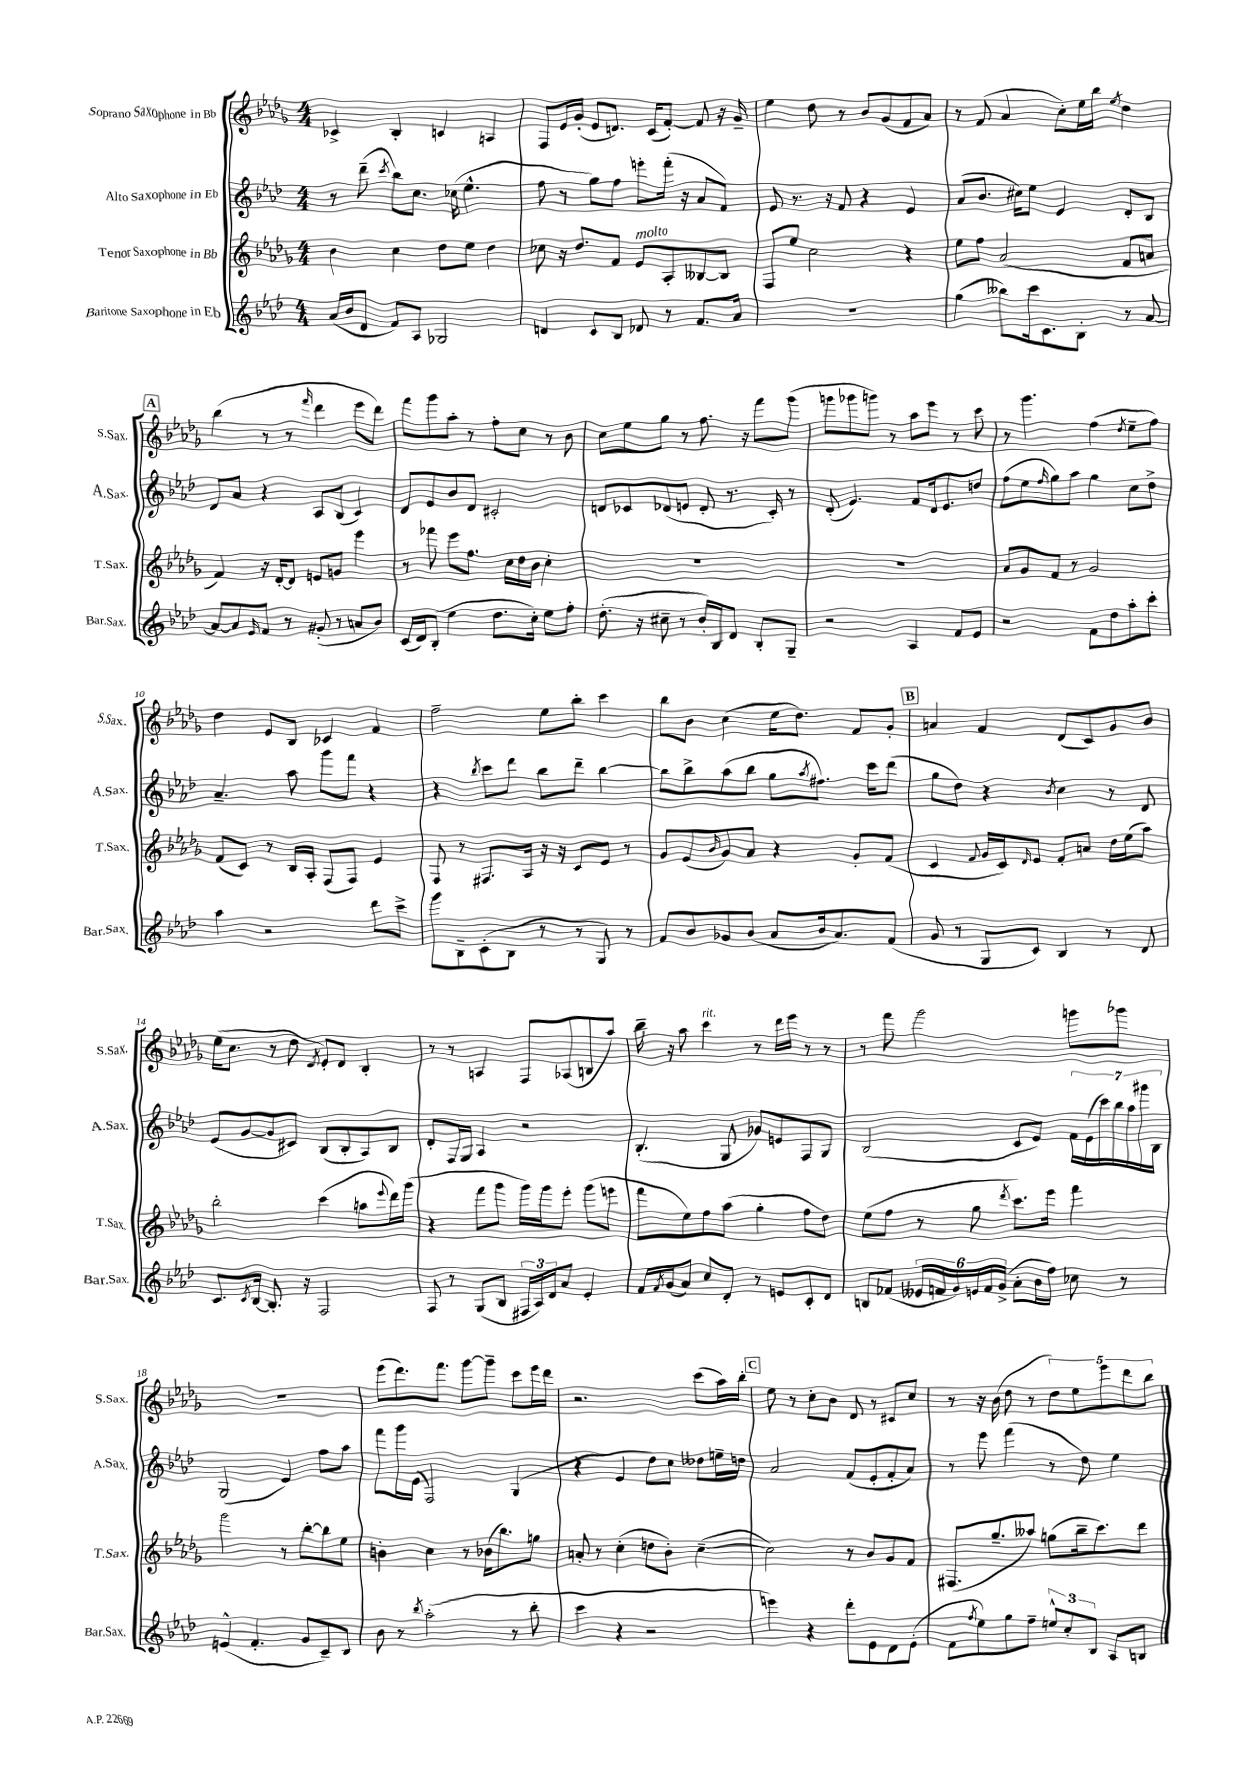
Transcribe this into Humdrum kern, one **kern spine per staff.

**kern	**kern	**kern	**kern
*part4	*part3	*part2	*part1
*staff4	*staff3	*staff2	*staff1
*I"Baritone Saxophone in Eb	*I"Tenor Saxophone in Bb	*I"Alto Saxophone in Eb	*I"Soprano Saxophone in Bb
*I'Bar.Sax.	*I'T.Sax.	*I'A.Sax.	*I'S.Sax.
*clefG2	*clefG2	*clefG2	*clefG2
*k[b-e-a-d-]	*k[b-e-a-d-g-]	*k[b-e-a-d-]	*k[b-e-a-d-g-]
*M4/4	*M4/4	*M4/4	*M4/4
=1	=1	=1	=1
(16a-/LL	4b-\	8r	4c-X^/
16b-/J	.	.	.
8d-/J	.	(8ddd-~\	.
.	.	8qccc/	.
8f/L)	4cc\	8bb-\L)	4B-'/
8A-/J	.	8.cc\J	.
2G-X/	8dd-\L	.	4cn/
.	.	(16cc-X\	.
.	8ee-\J	4.ee-^^\	.
.	4dd-\	.	4An/
=2	=2	=2	=2
4dn/	8cc-X\	8ff\	8F/L
.	16r	8r	16e-/L
.	8.dd-/L	.	(16g-'/JJ
8c/L	.	8gg\L)	8e-/L
8B-/J	8f/J	8ff\J	8.dn/J)
!	!LO:TX:a:i:t=molto	!	!
8d-X/	8e-/L	8eeen'\L	.
.	.	.	(16c/KL
8r	8A-'/	(16fff'\Jk	[8f'/J)
.	.	16r	.
8.f/L	[8B--X/	8a-/L	8f/]
.	8B--/J]	8f/J)	16r
16a-/Jk	.	.	16g-~/
=3	=3	=3	=3
1r	8F/L	8e-/	4ee-\
.	8ee-/J	8.r	.
.	2cc\	.	8dd-\
.	.	16r	.
.	.	8f/	8r
.	.	4r	8b-/L
.	.	.	(8g-/
.	4r	4e-/	8f/
.	.	.	8a-/J)
=4	=4	=4	=4
(4gg\	8ee-\L	(8a-/L	8r
.	8ff\J	8.b-/J	(8f/
8bb--X\L)	(2a-/	.	4a-/
.	.	16cc#X\KL)	.
16ccc\k	.	8ee-\J	.
8.c\	.	.	.
.	.	4e-/	8cc'\L)
8B-'\J	.	.	16ee-\L
.	.	.	16bb-\JJ
.	.	.	8qee-/
8r	8f/L	8d-'/L	4dd-\
[8a-/	8an/J	8B-/J	.
!!LO:LB:g=z
!!LO:REH:place=s1:t=A
=5	=5	=5	=5
8a-/L_	4f/)	8d-/L	(4bb-\
8a-/]	.	8a-/J	.
16qqe-/	.	.	.
8f/J	16r	4r	8r
.	[16d-'/KL	.	.
8r	8d-/J]	.	8r
.	.	.	16qqfff/
(8g#X'/	8en/L	8A-/L	4ddd-\
8r	8gn/J	(8B-/J	.
8an/L	4eee-\	4c/)	8eee-\L
8b-/J)	.	.	8ddd-\J)
=6	=6	=6	=6
(16c/LL	8r	8d-/L	8fff\L
16d-/J)	.	.	.
(8B-'/J	8fff-X\	8e-/	8ggg-\
4ee-\	8eee-\L	8b-/	8aa-'\J
.	8.ff\J	8d-/J	8r
8.dd-\L	.	2c#X'/	8ff'\L
.	16cc\LL	.	.
.	16dd-\	.	8cc\J
16cc'\Jk)	16b-\JJ	.	.
8ee-\L	4cc'\	.	8r
8ff'\J	.	.	8b-\
=7	=7	=7	=7
(8.dd-'\	1r	8dn/L	8cc\L
.	.	8c-X/	8ee-\
16r	.	.	.
8cc#X~\	.	(8d-X/	8gg-\J
8r	.	8en/J	8r
16b-'/LL)	.	8d-'/	8.ff\
16B-/J	.	.	.
8d-/J	.	8.r	.
.	.	.	16r
8B-'/L	.	.	8fff\L
.	.	16c-'/)	.
8G~/J	.	8r	(8ggg-\J
=8	=8	=8	=8
2r	1r	(8d-'/	8gggn\L
.	.	4.e-/)	8ggg-X\
.	.	.	8gggn\J)
.	.	.	8r
4A-/	.	8f/L	8aa-\L
.	.	16d-/k	8eee-\J
.	.	8.e-/	.
8f/L	.	.	8r
8e-/J	.	8ddn/J	8ccc\
=9	=9	=9	=9
2r	8a-/L	(8ff\L	8r
.	8g-/	8ee-\	4.ggg-\
.	.	16qqff/	.
.	8f/J	8gg\)	.
.	8r	8aa-\J	.
8f\L	2g-/	4gg\	(4ff\
8dd-\	.	.	.
.	.	.	8qdd-/
8aa-'\	.	8cc\L	8ee-~\L
8ccc'\J	.	8dd-^\J	8ff\J)
!!LO:LB:g=z
=10	=10	=10	=10
4aa-\	(8f/L	4.a-~/	4dd-\
.	8c/J)	.	.
2r	8r	.	8e-/L
.	16B-/LL	8aa-\	8B-/J
.	16A-'/JJ	.	.
.	(8F/L	8ggg\L	4c-X/
.	8F/J)	8fff\J	.
8ddd-\L	4e-/	4r	4f/
8ccc^\J	.	.	.
=11	=11	=11	=11
8ggg\L	8F/	4r	2ff~\
8B-~\	8r	.	.
.	.	8qbb-/	.
(8c'\	8.F#X/L	8ccc\L	.
8B-\J	.	8ddd-\J	.
.	16A-/Jk	.	.
8r	16r	8bb-\L	8ee-\L
.	16r	.	.
8r	8c/L	8ddd-~\J	8bb-'\J
8G/)	8e-/J	[4bb-\	4ccc\
8r	8r	.	.
=12	=12	=12	=12
8f/L	8g-/L	8bb-\L]	8bb-\L
8b-/	(8e-/	8bb-^\	8b-\J
.	16qqb-/	.	.
8g-X/	8g-/)	(8aa-\	(4cc\
(8b-/J	8a-/J	8bb-\J	.
8a-/L	4r	8gg\L	16ee-\KL
.	.	.	8.dd-\J)
.	.	8qaa-/	.
16b-/k	.	8.ff#X\J)	.
8.a-/)	.	.	.
.	8g-'/L	.	8f/L
.	.	16ccc\KL	.
(8f/J	(8f/J	(8ddd-\J	8g-'/J
!!LO:REH:place=s1:t=B
=13	=13	=13	=13
8g/	4c/	8gg\L	4an/
8r	.	8dd-\J)	.
.	8qqf/	.	.
8G/L	16g-/LL	4r	4f/
.	16c/J)	.	.
.	16qqd-/	.	.
8c/J)	8e-/J	.	.
.	.	8qb-/	.
4B-/	8f'/L	4cc\	(8d-/L
.	8an/J	.	8c/)
8r	16dd-\LL	8r	8g-/
.	(16ee-\J	.	.
8d-/	8aa-\J)	8d-/	8b-/J
!!LO:LB:g=z
=14	=14	=14	=14
8.c/L	2bb-'\	(8e-/L	(16ee-\KL
.	.	.	8.cc\J
.	.	[8g/	.
8qc/	.	.	.
[16B-/Jk	.	.	.
8.B-'/]	.	8g/]	8r
.	.	8c#X/J)	8dd-\
16r	.	.	.
.	.	.	8qd-/
2F/	(4ccc\	(8B-/L	8e-'/L)
.	.	8B-'/	8d-/J
.	8aan\L	8A-/)	4B-'/
.	8qqeee-/	.	.
.	16ddd-\L)	8B-/J	.
.	(16ggg-\JJ	.	.
=15	=15	=15	=15
8F/	4r	8d-'/L	8r
8r	.	16F/L	8r
.	.	16G/JJ	.
(8G/L	8fff\L	4A-/	4An/
8B-/J	8ggg-\J	.	.
24F#X/LL	16ggg-\LL)	2r	8F/L
24A-/)	.	.	.
.	16ggg-\J	.	.
24d-/J	.	.	.
8a-/J	8eee-'\J	.	(8A-X/
4e-'/	(8ggg-\L	.	8Bn/
.	8eeen\J	.	8aa-/J)
=16	=16	=16	=16
16f/LL	8fff\L	(4.B-'/	16bb-~\
8qf/	.	.	.
(16g/J	.	.	16r
8a-/J)	8ee-\)	.	8aa-\
!	!	!	!LO:TX:a:i:t=rit.
8cc/L	8ff\	.	4ccc\
8d-'/J	(8aa-\J	8G/	.
8r	4gg-'\	8g-X/L)	8r
8en/L	.	8en/	16ddd-\LL
.	.	.	16eee-\JJ
8c'/	8ff\L	8F/	8r
8d-/J	8dd-\J)	8G/J	8r
=17	=17	=17	=17
8Bn/L	(8ee-\L	(2B-/	8r
(8f-X/J	8ff\J	.	8fff\
24e--X/LL	8r	.	2ggg-\
24fn/	.	.	.
24g/)	.	.	.
24en/	8gg-\	.	.
24f/	.	.	.
(24g^/JJ	.	.	.
.	8qddd-/	.	.
8a-'\L	8.ccc\L)	8c/L	.
16b-\L	.	8e-/J)	.
16ff\JJ)	16eee-\Jk	.	.
8cc-X\	4fff\	28f\LL	8gggn\L
.	.	(28e-\	.
.	.	28ccc\)	.
.	.	28bb-\	.
8r	.	.	8ggg-X\J
.	.	28aa-\	.
.	.	28ggg#X\	.
.	.	28B-\JJ	.
!!LO:LB:g=z
=18	=18	=18	=18
(4en^^/	2ggg-\	(2G/	1r
4.f'/	.	.	.
.	8r	4e-/)	.
8g/L	[8bb-'\L	.	.
8c~/)	8bb-\]	8ff\L	.
8B-/J	8ee-\J	8aa-\J	.
=19	=19	=19	=19
8b-\	4bn'\	8fff\L	(8eee-\L
8r	.	16ggg\L	8.ddd-\)
.	.	(16e-\JJ	.
8qbb-/	.	.	.
(2aa-'\	4cc\	2F/)	.
.	.	.	8.fff\J
.	8r	.	[8ggg-\L
.	(16b-X\KL	.	8ggg-~\J]
.	8.bb-\)	.	.
8r	.	(4G/	8ccc\L
8bb-'\	8ggn\J	.	16eee-\L
.	.	.	16ddd-\JJ
=20	=20	=20	=20
4ccc\	8an'/	4r	2.r
.	8r	.	.
4r	(4cc'\	4e-/	.
2r	8ddn\L	8dd-\L)	.
.	8b-'\J)	8cc\J	.
.	([4cc~\	8dd--X\L	(8ccc\L
.	.	16een~\L	16aa-\L)
.	.	16ddn\JJ	16bb-'\JJ
!!LO:REH:place=s1:t=C
=21	=21	=21	=21
4eeen\)	2cc\])	2a-/	8ee-\
.	.	.	8r
4r	.	.	8cc'\L
.	.	.	8b-\J
8ddd-'\L	8r	(8f/L	8d-/
8e-\	8b-/L	8e-'/	8r
8d-\	8g-/	8f'/	8c#X/L
(8e-'\J	8f/J	8a-/J)	8cc/J
=22	=22	=22	=22
8f\L	(8.F#X/L	8r	8r
8qff/	.	.	.
8ee-\)	.	8eee-\	16r
.	8.gg-~/	.	(16b-\
8gg\	.	(4fff\	8dd-\
8ff~\J	8aa--X/J)	.	8r
12een^^/L	(8ggn\L	8r	10dd-\L)
12cc'/	.	.	.
.	.	.	10ee-\
.	16bb-~\k	8dd-\)	.
12B-/J	.	.	.
.	8.ccc\)	.	.
.	.	.	10eee-\
8A-/L	.	4ee-\	.
.	.	.	10ddd-\
8Bn/J	8ddd-\J	.	.
.	.	.	10bb-\J
==	==	==	==
*-	*-	*-	*-
